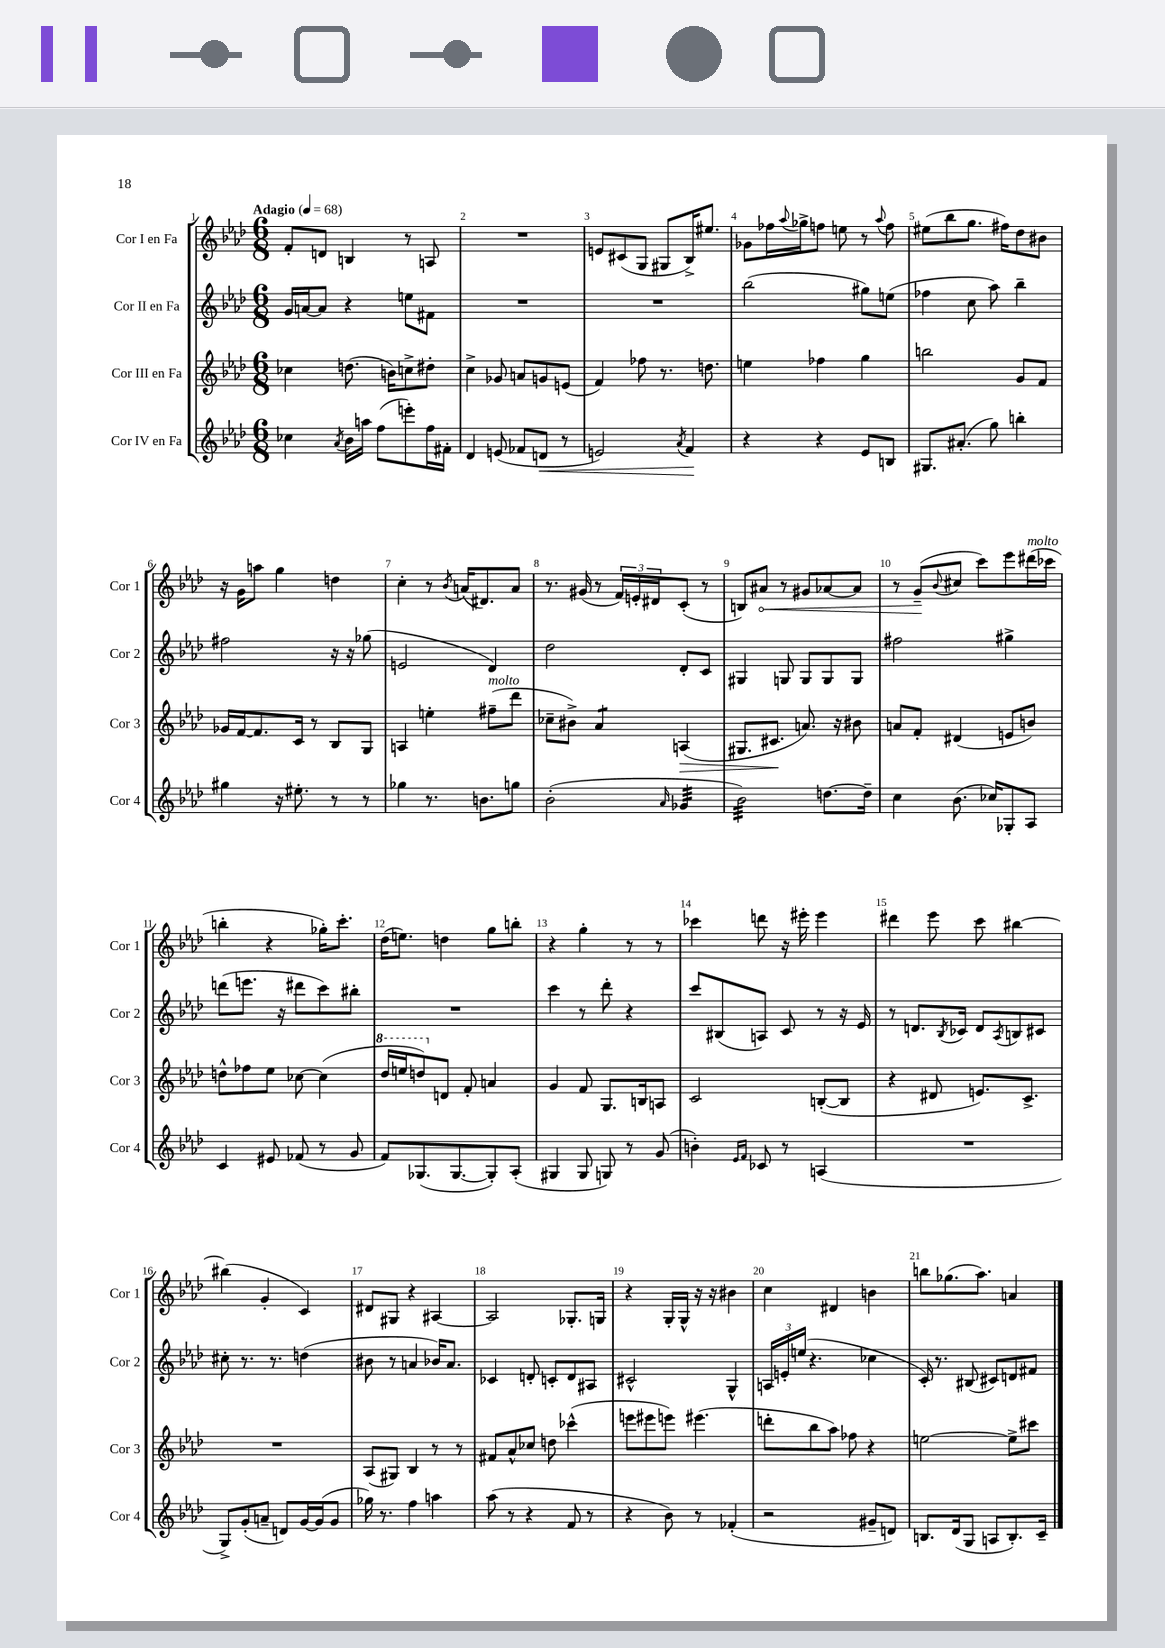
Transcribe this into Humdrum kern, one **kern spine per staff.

**kern	**kern	**kern	**kern
*staff4	*staff3	*staff2	*staff1
*clefG2	*clefG2	*clefG2	*clefG2
*k[b-e-a-d-]	*k[b-e-a-d-]	*k[b-e-a-d-]	*k[b-e-a-d-]
*M6/8	*M6/8	*M6/8	*M6/8
*MM68	*MM68	*MM68	*MM68
4cc-	4cc-	16g	8f'
.	.	[16a	.
.	.	8a]	8d
8qa-	.	.	.
16b-	(8.dd	4r	4B
16aa	.	.	.
(8ff	.	.	.
.	16b)	.	.
8eee')	8cc^	8ee	8r
16ff	8dd#'	8f#	8A
16f#'	.	.	.
=	=	=	=
4d-	4cc^	2.r	2.r
(8e	8g-	.	.
8f-	8a	.	.
8d	8g	.	.
8r	(8e	.	.
=	=	=	=
2e)	4f)	2.r	8e
.	.	.	(8c#
.	8ff-	.	8G
.	8.r	.	8G#
8qa-	.	.	.
4f	.	.	16B-^)
.	8.dd	.	8.ee#
=	=	=	=
4r	4ee	(2bb-	8g-
.	.	.	16ff-
.	.	.	8qqaa-
.	.	.	16gg-^
4r	4ff-	.	8ff
.	.	.	8ee
8e-	4gg	8gg#)	8r
.	.	.	8qqaa-
8B	.	(8ee	8ff
=	=	=	=
8.G#	2bb	4ff-	(8ee#
.	.	.	8bb-
(8.a#'	.	.	.
.	.	8cc	8.gg
8gg)	.	8aa-)	.
.	.	.	16ff#)
4bb'	8g	4bb-~	8dd-
.	8f	.	8b#
=	=	=	=
4gg#	16g-	2ff#	16r
.	[16f	.	16g
.	8.f]	.	8aa
16r	.	.	4gg
8.ee#'	16c	.	.
.	8r	.	.
8r	8B-	16r	4dd
.	.	16r	.
8r	8G	(8gg-	.
=	=	=	=
4gg-	4A	2e	4cc'
8.r	4ee'	.	8r
.	.	.	8qb-
.	.	.	(16a
8.b	.	.	8.d#)
.	(8ff#~	4d-)	.
8gg	8ddd-	.	8a
=	=	=	=
(2b-'	8cc-~	2dd-	8.r
.	8b#^)	.	.
.	.	.	(16g#
.	4a-	.	8r
.	.	.	24f)
.	.	.	24e'
.	.	.	24d#
16qqa-	.	.	.
4g-	(4A	8d-'	(8c'
.	.	8c	8r
=	=	=	=
2b-)	8.G#	4G#	8B)
.	.	.	8a#
.	8.c#	.	.
.	.	8G	8r
.	8.a)	8G	8g#
[8.dd	.	8G	[8a-
.	16r	.	.
.	8b#	8G	8a-]
16dd~]	.	.	.
=	=	=	=
4cc	8a	2ff#	8r
.	8f'	.	(8g~
.	.	.	8qqb-
(8.b-	(4d#	.	8cc#
.	.	.	8ccc)
16cc-)	.	.	.
8G-'	8e	4gg#^	8eee-
8A-	8b)	.	(16ddd#
.	.	.	16ccc-
=	=	=	=
4c	8dd^^	(8ddd	4bb'
.	8ff-	8.eee	.
8e#	8ee-	.	4r
.	.	16r	.
(8f-	[8cc-	8ddd#	.
8r	(4cc-]	8ccc)	16gg-')
.	.	.	8.ccc'
8g	.	8bb#'	.
=	=	=	=
8f)	16ddd-	2.r	(16dd-
.	16eee	.	8.ee)
(8.G-	8ddd)	.	.
.	8d	.	4dd
[8.G-	.	.	.
.	8f'	.	.
8G-'])	4a	.	8gg
(8A-'	.	.	8bb'
=	=	=	=
4G#	4g	4ccc	4r
8G#	8f	8r	4gg'
8G)	8.G	8ddd-'	.
8r	.	4r	8r
.	16B	.	.
(8g	8A	.	8r
=	=	=	=
4b')	2c	8ccc	4ccc-
.	.	(8B#	.
16qqe-	.	.	.
16qqf	.	.	.
8c-	.	8A)	8ddd
8r	.	8c	16r
.	.	.	16eee#'
(4A	([8B'	8r	4eee#
.	8B]	16r	.
.	.	16e-	.
=	=	=	=
2.r	4r	8r	4ddd#
.	.	8.d	.
.	8d#	.	8eee-
.	.	8qB-	.
.	.	16c-	.
.	8.e)	8d	8ccc
.	.	8qA-	.
.	.	8B	[4bb#
.	8.c^	.	.
.	.	8c#	.
=	=	=	=
8G^)	2.r	8cc#'	(4bb#]
(8g'	.	8.r	.
8a~	.	.	4g'
.	.	8.r	.
8d)	.	.	.
[16g	.	(4dd	4c)
(16g]	.	.	.
8g	.	.	.
=	=	=	=
16gg-)	(8A-	8b#	8d#
8.r	.	.	.
.	8G#)	8r	8G#
4ff	4B-	4a	4r
4aa	8r	16b-)	[4A#
.	.	8.a	.
.	8r	.	.
=	=	=	=
(8aa-	8f#	4c-	2A#]
8r	8a-^^	.	.
4r	8cc-	8d'	.
.	8dd	8c'	.
8f	(4ccc-^^	8d	8.G-'
8r	.	8A#	.
.	.	.	16G
=	=	=	=
4r	8eee	2c#^^	4r
.	8eee#	.	.
8b-)	8eee)	.	16G'
.	.	.	16G^^
8r	(4.eee#	.	16r
.	.	.	16r
(4f-'	.	4G^^	4b#
=	=	=	=
2r	8ddd'	24A	4cc
.	.	24e'	.
.	.	(24ee	.
.	8bb-	4.r	.
.	8aa-)	.	4d#
.	8ff-	.	.
8g#~	4r	4cc-	4b
8d)	.	.	.
=	=	=	=
8.B	[2ee	16c')	8bb
.	.	8.r	.
.	.	.	(8.gg-
(16d-	.	.	.
8G	.	(8B#	.
.	.	.	8.aa-)
8A	.	8c#)	.
8.B')	8ee^]	8d	4a
.	8ccc#	8f#	.
16c~	.	.	.
==	==	==	==
*-	*-	*-	*-
